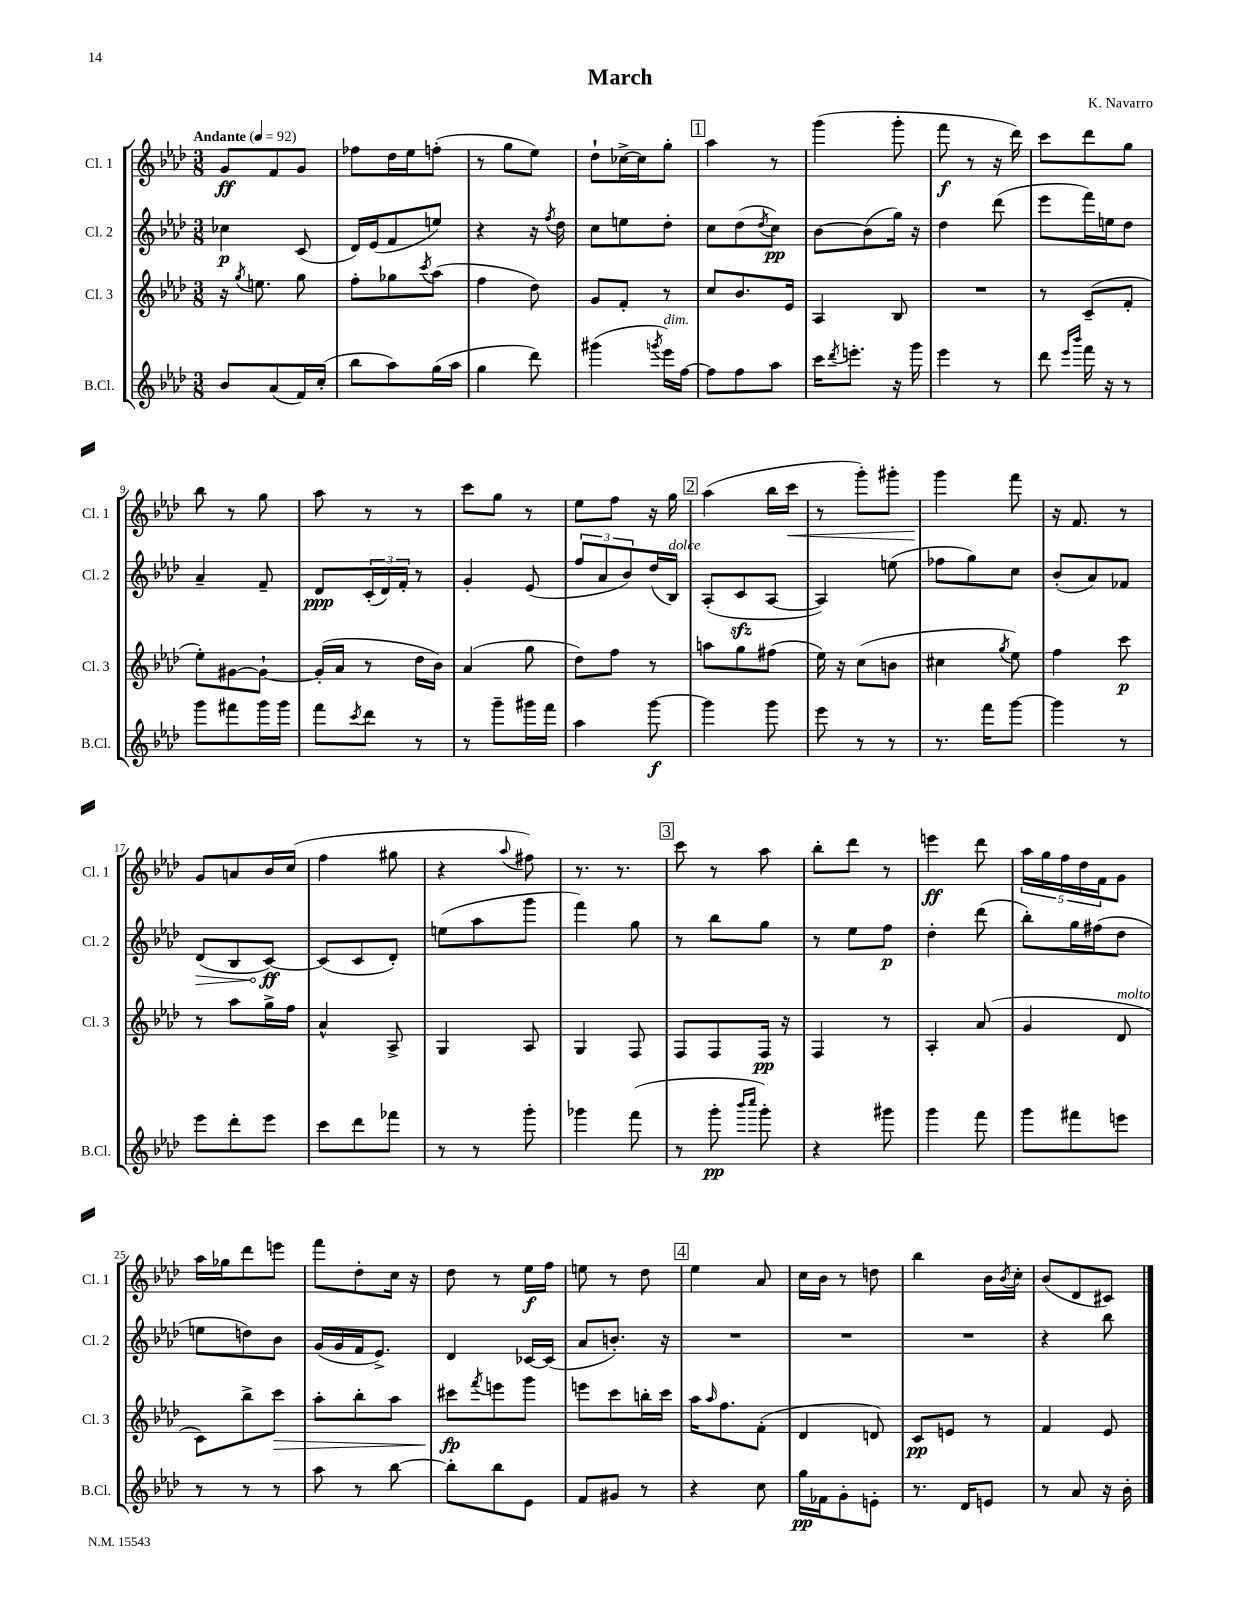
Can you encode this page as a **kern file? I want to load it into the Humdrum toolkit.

**kern	**kern	**kern	**kern
*staff4	*staff3	*staff2	*staff1
*clefG2	*clefG2	*clefG2	*clefG2
*k[b-e-a-d-]	*k[b-e-a-d-]	*k[b-e-a-d-]	*k[b-e-a-d-]
*M3/8	*M3/8	*M3/8	*M3/8
*MM92	*MM92	*MM92	*MM92
8b-	16r	4cc-	8g
.	8qgg	.	.
.	8.ee	.	.
(8a-	.	.	8f
16f)	8gg	(8c	8g
(16cc'	.	.	.
=	=	=	=
8bb-	8ff'	16d-)	8ff-
.	.	(16e-	.
8aa-)	8gg-	8f	16dd-
.	.	.	16ee-
.	8qccc	.	.
(16gg	(8aa-	8ee)	(8ff'
16aa-	.	.	.
=	=	=	=
4gg	4ff	4r	8r
.	.	.	8gg
8ddd-)	8dd-)	16r	8ee-)
.	.	8qff	.
.	.	16dd-	.
=	=	=	=
(4ggg#	8g	8cc	8dd-`
.	8f'	8ee	[16cc-^
.	.	.	16cc-]
8qggg	.	.	.
16eee-)	8r	8dd-'	8gg'
[16ff	.	.	.
=	=	=	=
8ff]	8cc	8cc	4aa-
8ff	8.b-	(8dd-	.
.	.	8qdd-	.
8aa-	.	8cc)	8r
.	16e-	.	.
=	=	=	=
16ccc	4A-	[8b-	(4ggg
8qddd-	.	.	.
8.eee'	.	.	.
.	.	(8b-]	.
16r	8B-	16gg)	8ggg'
16ggg	.	16r	.
=	=	=	=
4eee-	4.r	4dd-	8fff
.	.	.	8r
8r	.	(8ddd-	16r
.	.	.	16ddd-)
=	=	=	=
8ddd-	8r	8eee-	8ccc
16qqeee-	.	.	.
16qqbbb-	.	.	.
16fff	(8c~	16fff)	8ddd-
16r	.	16ee	.
8r	8f'	8dd-	8gg
=	=	=	=
8ggg	8ee-')	4a-~	8bb-
8fff#	[8g#	.	8r
16ggg	8g#`_	8f~	8gg
16ggg	.	.	.
=	=	=	=
8fff	(16g#']	8d-	8aa-
.	16a-	.	.
8qccc	.	.	.
8ddd-	8r	(24c'	8r
.	.	24d-)	.
.	.	24f'	.
8r	16dd-	8r	8r
.	16b-)	.	.
=	=	=	=
8r	(4a-	4g'	8ccc
8ggg~	.	.	8gg
16ggg#	8gg	(8e-	8r
16fff	.	.	.
=	=	=	=
4aa-	8dd-)	12ff	8ee-
.	.	12a-	.
.	8ff	.	8ff
.	.	12b-)	.
[8ggg	8r	(16dd-	16r
.	.	16B-)	16gg
=	=	=	=
4ggg]	8aa	(8A-'	(4aa-
.	8gg	8c	.
8ggg	(8ff#	[8A-	16bb-
.	.	.	16ccc
=	=	=	=
8eee-	16ee-)	4A-])	8r
.	16r	.	.
8r	(8cc	.	8ggg')
8r	8b	(8ee	8ggg#'
=	=	=	=
8.r	4cc#	8ff-	4ggg
.	.	8gg)	.
16fff	.	.	.
.	8qgg	.	.
[8ggg	8ee-)	8cc	8fff
=	=	=	=
4ggg]	4ff	(8b-'	16r
.	.	.	8.f
.	.	8a-)	.
8r	8ccc	8f-	8r
=	=	=	=
8eee-	8r	(8d-	8g
8ddd-'	8aa-	8B-	8a
8eee-	16gg^	[8c)	16b-
.	16ff	.	(16cc
=	=	=	=
8ccc	4a-^^	(8c]	4ff
8ddd-	.	8c	.
8fff-	8A-^	8d-')	8gg#
=	=	=	=
8r	4G	(8ee	4r
8r	.	8aa-	.
.	.	.	8qqaa-
8ggg'	8A-	8ggg	8ff#)
=	=	=	=
4ggg-	4G	4fff)	8.r
.	.	.	8.r
(8fff	8F	8gg	.
=	=	=	=
8r	8F	8r	8ccc
8ggg'	8F	8bb-	8r
16qqbbb-	.	.	.
16qqcccc	.	.	.
8ggg')	16F	8gg	8aa-
.	16r	.	.
=	=	=	=
4r	4F	8r	8bb-'
.	.	8ee-	8ddd-
8ggg#	8r	8ff	8r
=	=	=	=
4ggg	4A-'	4dd-'	4eee
8fff	(8a-	(8ddd-	8ddd-
=	=	=	=
8ggg	4g	8bb-')	20aa-
.	.	.	20gg
.	.	.	20ff
8fff#	.	16gg	.
.	.	.	20dd-
.	.	(16ff#	.
.	.	.	20f
8eee	8d-	8dd-	8g
=	=	=	=
8r	8c)	8ee	16aa-
.	.	.	16gg-
8r	8bb-^	8dd)	8ddd-
8r	8ccc	8b-	8eee
=	=	=	=
8aa-	8aa-'	(16g	8fff
.	.	16g	.
8r	8bb-'	16f	8dd-'
.	.	8.e-^)	.
[8bb-	8aa-	.	16cc
.	.	.	16r
=	=	=	=
8bb-']	8ccc#	4d-	8dd-
.	8qfff	.	.
8bb-	8eee	.	8r
8e-	8ggg	[16c-	16ee-
.	.	(16c-]	16ff
=	=	=	=
8f	8eee	8a-	8ee
8g#	8ccc	8.b')	8r
8r	16bb'	.	8dd-
.	16ccc	16r	.
=	=	=	=
4r	16aa-	4.r	4ee-
.	16qqaa-	.	.
.	8.ff	.	.
8cc	(8f'	.	8a-
=	=	=	=
16gg	4d-	4.r	16cc
16f-	.	.	16b-
8g'	.	.	8r
8e'	8d)	.	8dd
=	=	=	=
8.r	8c	4.r	4bb-
.	8e	.	.
16d-	.	.	.
8e	8r	.	16b-
.	.	.	8qb-
.	.	.	16cc'
=	=	=	=
8r	4f	4r	(8b-
8a-	.	.	8d-
16r	8e-	8bb-	8c#)
16b-'	.	.	.
==	==	==	==
*-	*-	*-	*-
